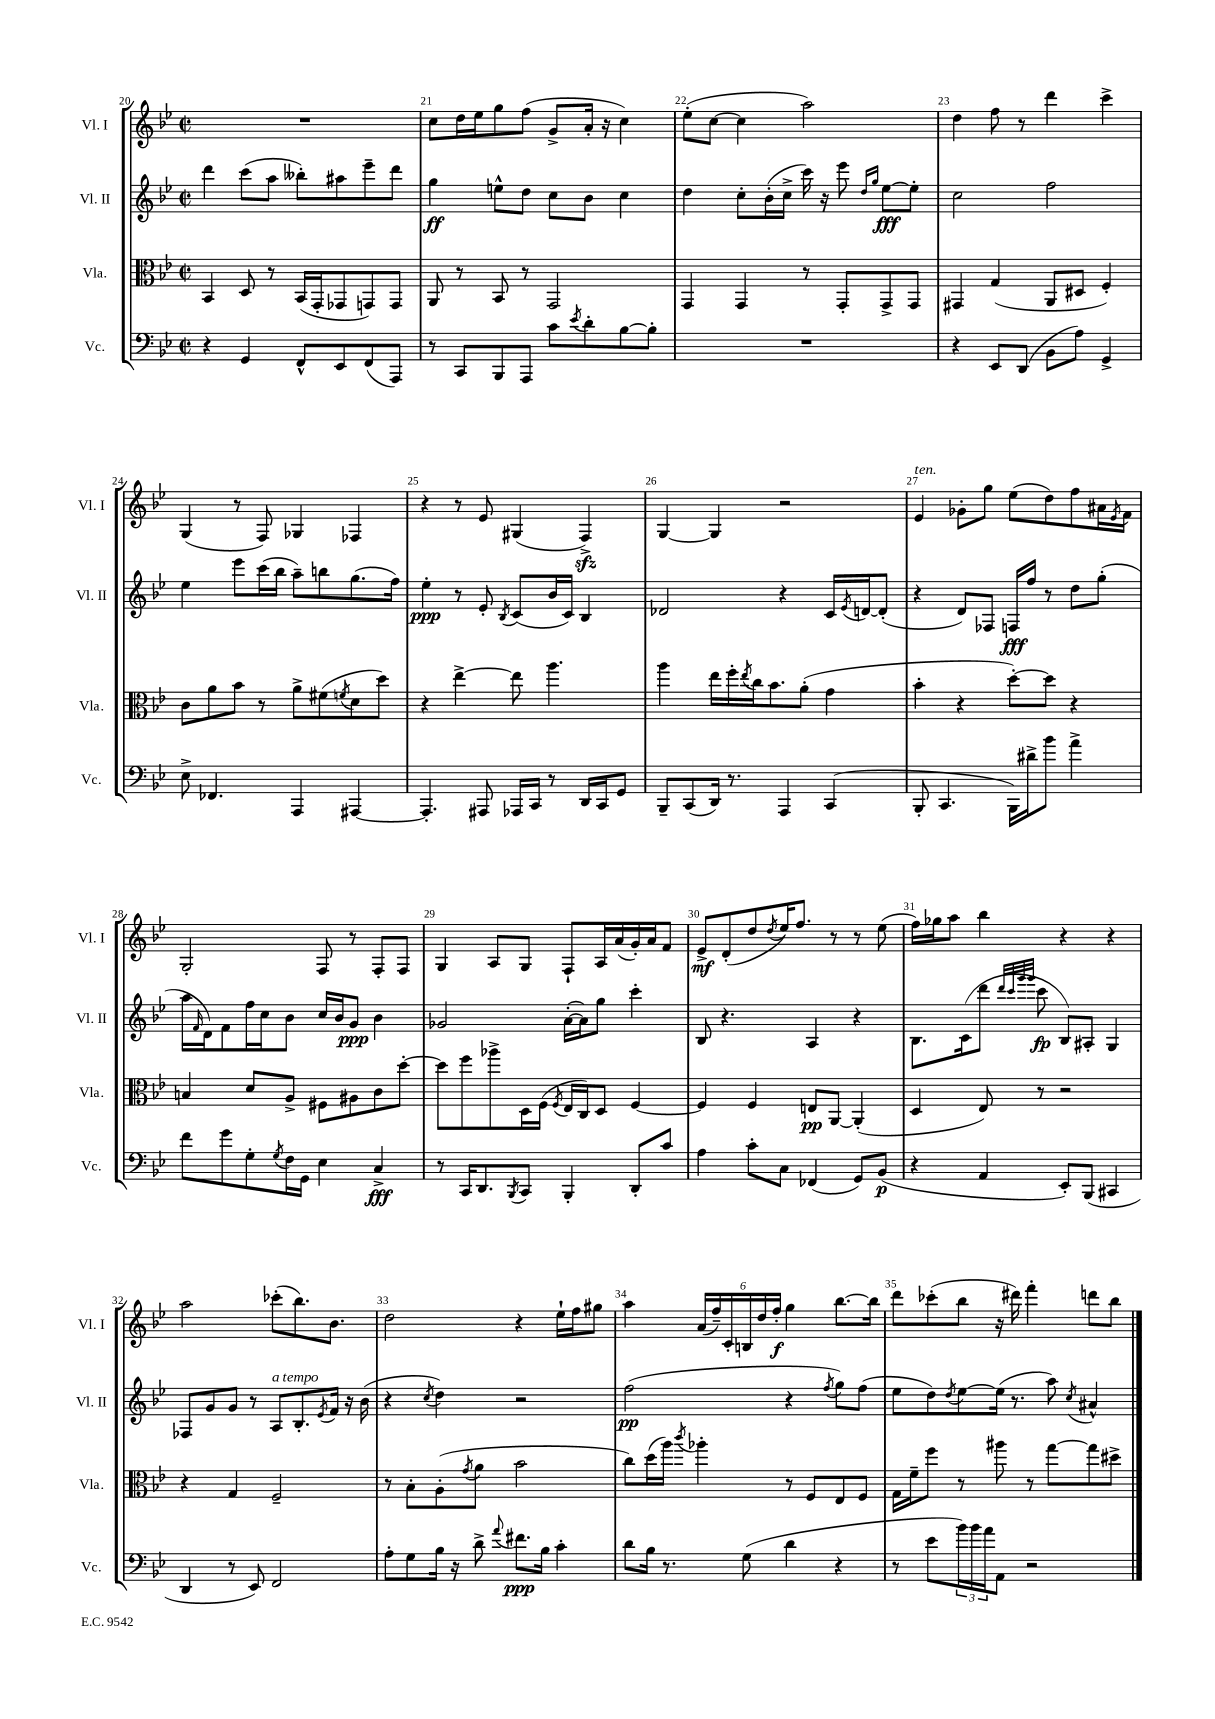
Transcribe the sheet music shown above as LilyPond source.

<<
\new StaffGroup <<
\new Staff = "s0" \with { instrumentName = "Vl. I" shortInstrumentName = "Vl. I" } {
    \clef treble \key bes \major \defaultTimeSignature \time 2/2
    R1 |
    c''8 d''16 ees''16 g''8 f''8( g'8-> a'16-. r16 c''4) |
    ees''8-.( c''8~ c''4 a''2) |
    d''4 f''8 r8 d'''4 c'''4-> |
    g4( r8 f8) ges4 fes4 |
    r4 r8 ees'8 gis4( f4->\sfz) |
    g4~ g4 r2 |
    ees'4^\markup { \italic "ten." } ges'8-. g''8 ees''8( d''8) f''8 ais'16 \acciaccatura { ees'8 } f'16 |
    g2-. f8 r8 f8-. f8 |
    g4 a8 g8 f8-! a16 a'16( g'16-.) a'16 f'8 |
    ees'8->\mf d'8-.( d''8 \acciaccatura { d''8 } ees''16) f''8. r8 r8 ees''8( |
    f''16) ges''16 a''8 bes''4 r4 r4 |
    a''2 ces'''8-.( bes''8.) bes'8. |
    d''2 r4 ees''16-! f''16 gis''8 |
    a''4 \tuplet 6/4 { a'16( f''16--) c'16-. b16 d''16 f''16-.\f } g''4 bes''8.~ bes''16 |
    d'''8 ces'''8-.( bes''8 r16 dis'''16) f'''4-. d'''8 bes''8 \bar "|." |
}
\new Staff = "s1" \with { instrumentName = "Vl. II" shortInstrumentName = "Vl. II" } {
    \clef treble \key bes \major \defaultTimeSignature \time 2/2
    d'''4 c'''8( a''8 beses''8-.) ais''8 ees'''8-- d'''8 |
    g''4\ff e''8-^ d''8 c''8 bes'8 c''4 |
    d''4 c''8-. bes'16-.( c''16-> c'''16) r16 ees'''8 \grace { d''16 g''16 } ees''8~\fff ees''8-. |
    c''2 f''2 |
    ees''4 ees'''8 c'''16( bes''16 a''8--) b''8 g''8.( f''16) |
    ees''4-.\ppp r8 ees'8-. \acciaccatura { bes8 } c'8( bes'16 c'16) bes4 |
    des'2 r4 c'16 \acciaccatura { ees'8 } d'16~ d'8-.( |
    r4 d'8) fes8 f16\fff f''16 r8 d''8 g''8-.( |
    a''16 \grace { f'16 } d'16) f'8 f''16 c''16 bes'8 c''16 bes'16 g'8\ppp bes'4 |
    ges'2 a'16~-.( a'16) g''8 c'''4-. |
    bes8 r4. a4 r4 |
    bes8. c'16( d'''8 \grace { d'''32 c'''32 g'''32 g'''32 } c'''8\fp bes8) ais8-. g4 |
    fes8 g'8 g'8 r8 a8^\markup { \italic "a tempo" } bes8.-. \acciaccatura { ees'8 } f'16 r16 bes'16( |
    r4 \acciaccatura { c''8 } d''4) r2 |
    f''2\pp( r4 \acciaccatura { f''8 } g''8) f''8( |
    ees''8 d''8) \acciaccatura { d''8 } ees''8~ ees''16( r8. a''8) \acciaccatura { c''8 } ais'4-^ \bar "|." |
}
\new Staff = "s2" \with { instrumentName = "Vla." shortInstrumentName = "Vla." } {
    \clef alto \key bes \major \defaultTimeSignature \time 2/2
    bes,4 d8 r8 bes,16( g,16-. ges,8 g,8) g,8 |
    a,8 r8 bes,8 r8 g,2 |
    g,4 g,4 r8 g,8-. g,8-> g,8 |
    gis,4 g4( a,8 dis8 f4-.) |
    c'8 a'8 bes'8 r8 a'8-> fis'8( \acciaccatura { f'8 } d'8 d''8) |
    r4 ees''4~-> ees''8 a''4. |
    a''4 ees''16 f''16-. \acciaccatura { ees''8 } c''16 bes'8. a'8-.( g'4 |
    bes'4-. r4 d''8~-.) d''8 r4 |
    b4 d'8 a8-> fis8 ais8 c'8 d''8~-. |
    d''8 f''8 aes''8-> d16 f16( \acciaccatura { f8 } ees16 c16) d8 f4~ |
    f4 f4 e8\pp a,8~ a,4-.( |
    d4 ees8) r8 r2 |
    r4 g4 f2-- |
    r8 bes8-. a8-.( \acciaccatura { g'8 } a'8 bes'2 |
    c''8) d''16( a''16) \acciaccatura { c'''8 } aes''4-. r8 f8 ees8 f8 |
    g16 f'16-- f''8 r8 ais''8 r8 g''8~ g''8 dis''8-> \bar "|." |
}
\new Staff = "s3" \with { instrumentName = "Vc." shortInstrumentName = "Vc." } {
    \clef bass \key bes \major \defaultTimeSignature \time 2/2
    r4 g,4 f,8-^ ees,8 f,8( a,,8) |
    r8 c,8 bes,,8 a,,8 c'8 \acciaccatura { ees'8 } d'8-. bes8~ bes8-. |
    R1 |
    r4 ees,8 d,8( bes,8 a8) g,4-> |
    ees8-> fes,4. a,,4 ais,,4~ |
    ais,,4.-. ais,,8 aes,,16 c,16 r8 d,16 c,16 g,8 |
    bes,,8-- c,8( d,16) r8. a,,4 c,4( |
    bes,,8-. c,4. bes,,16) dis'16-> bes'8 a'4-> |
    f'8 g'8 g8-. \acciaccatura { g8 } f16 g,16 ees4 c4->\fff |
    r8 c,16 d,8. \acciaccatura { bes,,8 } c,8 bes,,4-. d,8-. c'8 |
    a4 c'8-. c8 fes,4( g,8) bes,8\p( |
    r4 a,4 ees,8-.) bes,,8( cis,4 |
    d,4 r8 ees,8) f,2 |
    a8-. g8 bes16 r16 d'8-> \appoggiatura { a'8 } fis'8.\ppp bes16 c'4-. |
    d'8 bes16 r8. g8( d'4 r4 |
    r8 ees'8 \tuplet 3/2 { bes'16) bes'16 a'16 } a,8 r2 \bar "|." |
}
>>
>>
\layout { \context { \Score currentBarNumber = #20 \override BarNumber.break-visibility = ##(#f #t #t) barNumberVisibility = #all-bar-numbers-visible } }
